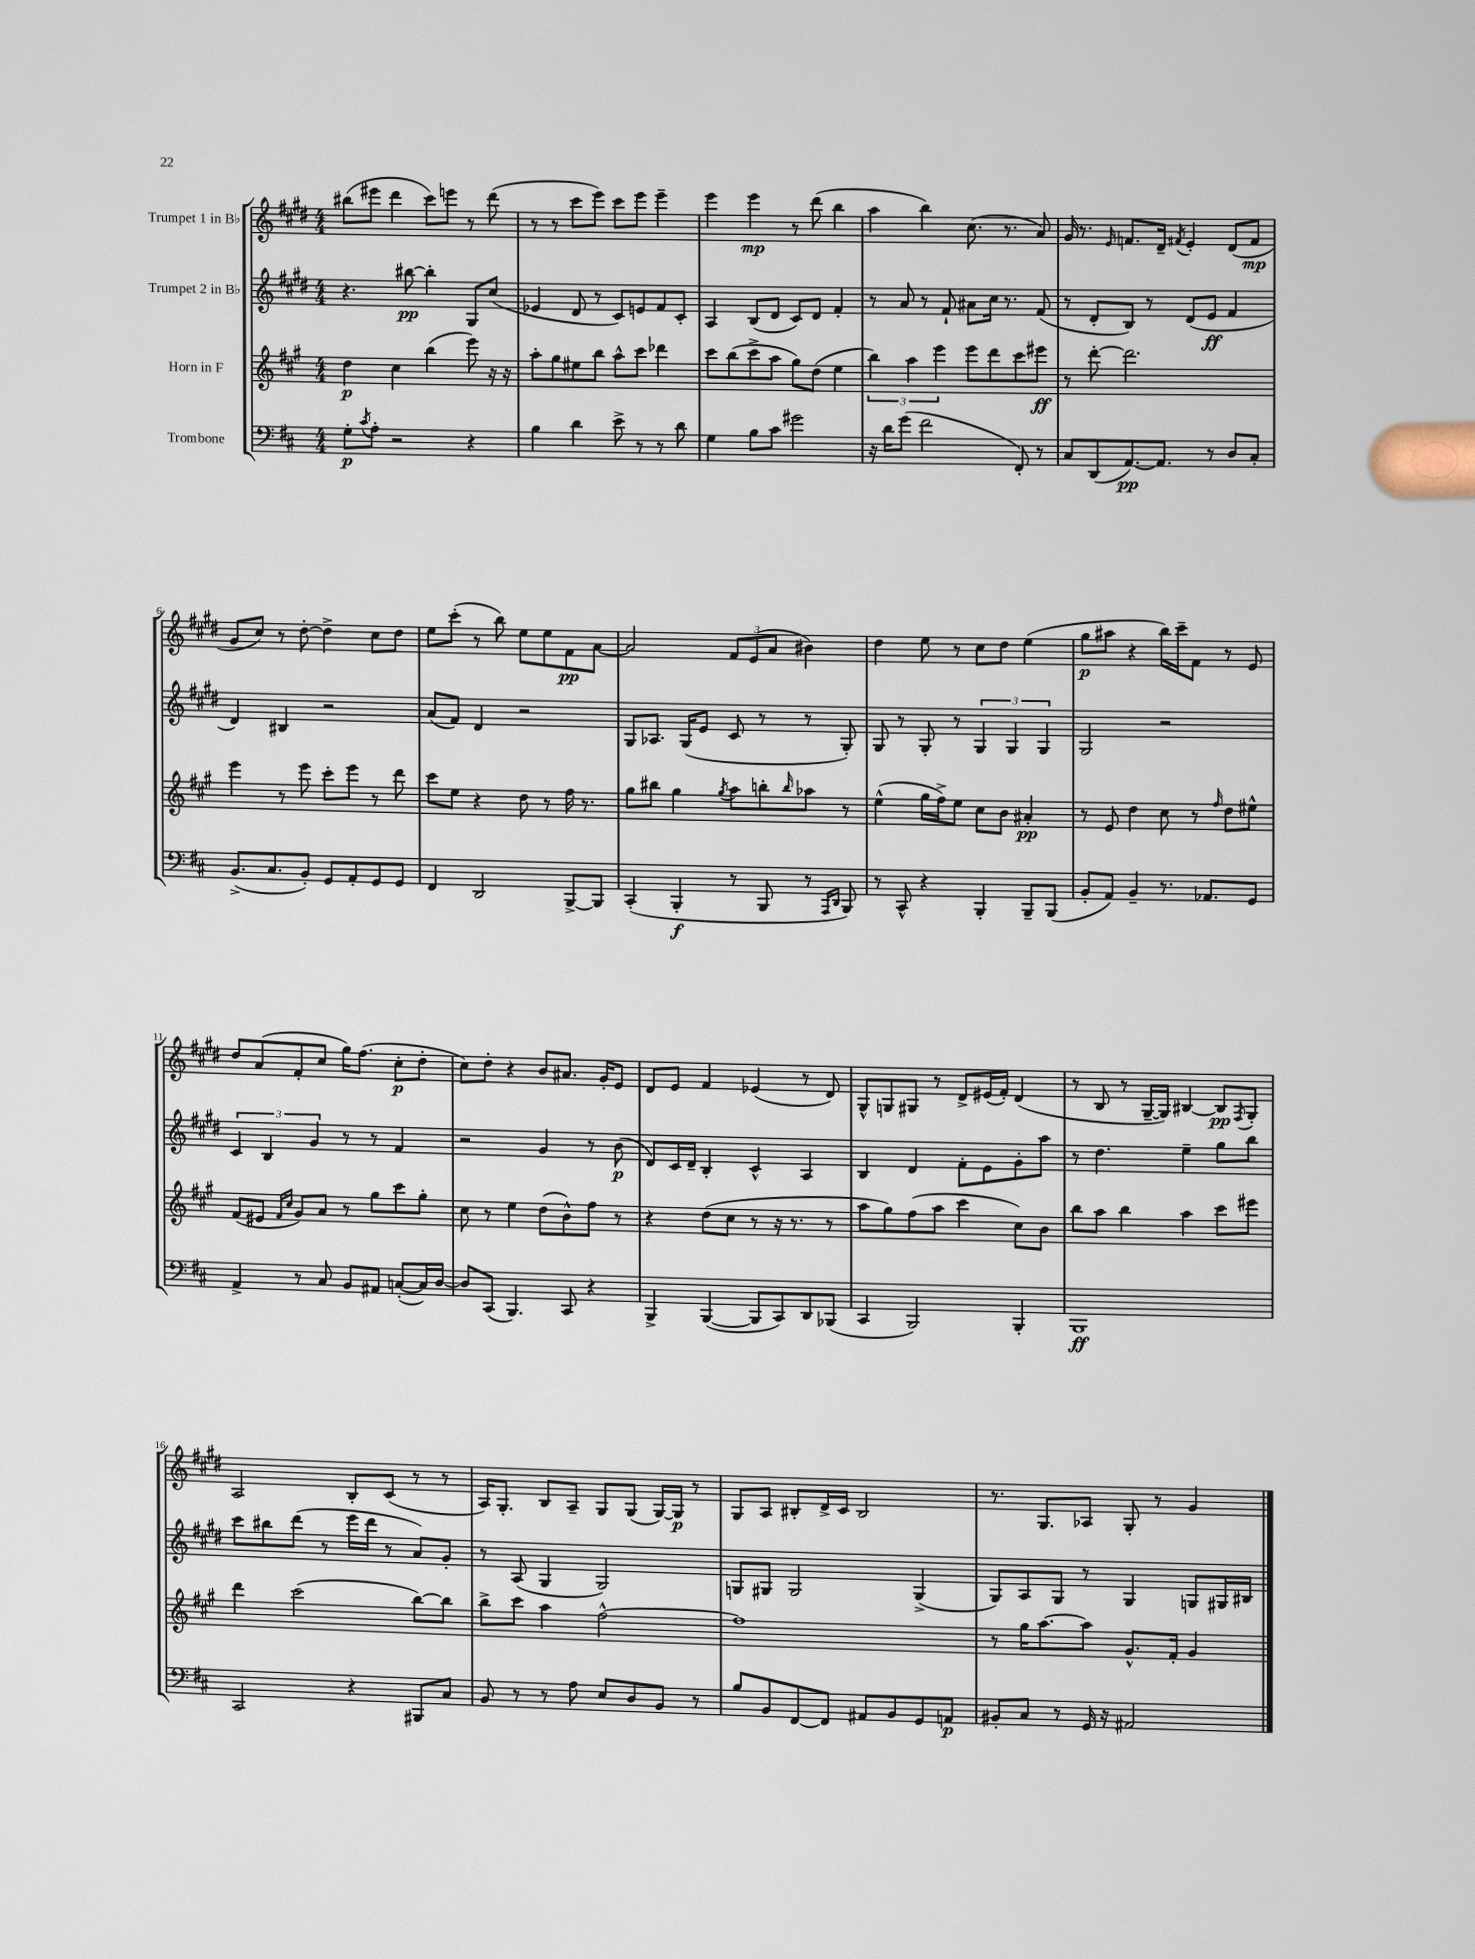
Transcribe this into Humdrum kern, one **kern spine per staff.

**kern	**kern	**kern	**kern
*staff4	*staff3	*staff2	*staff1
*clefF4	*clefG2	*clefG2	*clefG2
*k[f#c#]	*k[f#c#g#]	*k[f#c#g#d#]	*k[f#c#g#d#]
*M4/4	*M4/4	*M4/4	*M4/4
8G'	4dd	4.r	(8bb#
8qc#	.	.	.
8A'	.	.	8eee#
2r	4cc#	.	4ddd#
.	.	[8bb#	.
.	(4bb	4bb#']	8ccc#)
.	.	.	8eee
4r	8eee)	8G#	8r
.	16r	(8cc#	(8ddd#
.	16r	.	.
=	=	=	=
4B	8aa'	4e-	8r
.	8gg#	.	8r
4d	8ee#	8d#	8ccc#
.	8bb	8r	8eee)
8e^	8aa^^	8c#)	8ccc#
8r	8ccc#	8e	8eee
8r	4ddd-	8f#	4eee~
8d	.	8c#'	.
=	=	=	=
4G	8ccc#	4A	4eee
.	(8bb	.	.
8B	8ccc#^	(8B	4eee
8c#	8aa	8d#	.
2g#	8gg#)	8c#)	8r
.	(8dd	8d#	(8ddd#
.	4ee	4f#'	4bb
=	=	=	=
16r	6bb)	8r	4aa
16d	.	.	.
(8g	.	8a	.
.	6aa	.	.
2f#	.	8r	4bb)
.	6eee	.	.
.	.	8f#`	.
.	8eee	8a#	(8.cc#
.	8ddd	16cc#	.
.	.	8.r	8.r
8FF#')	8ccc#	.	.
8r	8eee#	(8f#	8a)
=	=	=	=
8C#	8r	8r	16g#
.	.	.	8.r
(8DD	[8ddd'	8d#'	.
.	.	.	16qqe
[8.AA)	2.ddd]	8B)	8.f
.	.	8r	.
8.AA]	.	.	16d#~
.	.	.	8qf#
.	.	(8d#	4e'
8r	.	8e	.
8D	.	4f#	(8d#
8C#'	.	.	8f#
=	=	=	=
(8.BB^	4eee	4d#)	8g#
.	.	.	8cc#)
8.C#	.	.	.
.	8r	4B#	8r
8BB')	8eee	.	[8dd#'
8GG	8ccc#'	2r	4dd#^]
8AA'	8eee	.	.
8GG	8r	.	8cc#
8GG	8ddd	.	8dd#
=	=	=	=
4FF#	8ccc#	(8a	8ee
.	8ee	8f#)	(8ccc#'
2DD	4r	4d#	8r
.	.	.	8bb)
.	8dd	2r	8ee
.	8r	.	8ee
[8BBB^	16ff#	.	8f#
.	8.r	.	.
8BBB]	.	.	[8a
=	=	=	=
(4CC#'	8gg#	8G#	2a]
.	8bb#	8.A-	.
4BBB'	4gg#	.	.
.	.	(16G#	.
.	.	8e	.
.	8qgg#	.	.
8r	8aa	8c#	12f#
.	.	.	(12e
8BBB	8bb'	8r	.
.	.	.	12a
.	16qqbb	.	.
8r	8aa-	8r	4b#)
16qqAAA	.	.	.
16qqDD	.	.	.
8BBB)	8r	8G#')	.
=	=	=	=
8r	(4ee^^	8G#	4dd#
8CC#^^	.	8r	.
4r	16gg#	8G#'	8ee
.	16ff#^)	.	.
.	8ee	8r	8r
4BBB'	8cc#	6G#	8cc#
.	8b	.	8dd#
.	.	6G#	.
8BBB~	4a#'	.	(4ee
.	.	6G#	.
(8BBB	.	.	.
=	=	=	=
8BB'	8r	2G#	8gg#
8AA)	8e	.	8aa#
4BB~	4dd	.	4r
8.r	8cc#	2r	16bb)
.	.	.	16ccc#~
.	8r	.	8f#
8.AA-	.	.	.
.	16qqff#	.	.
.	8dd	.	8r
8GG	8ee#^^	.	8e
=	=	=	=
4AA^	(8f#	6c#	8dd#
.	8e#	.	(8a
.	.	6B	.
.	16qqf#	.	.
.	16qqcc#	.	.
8r	8g#)	.	8f#'
.	.	6g#	.
8C#	8a	.	8cc#
8BB	8r	8r	16gg#)
.	.	.	(8.ff#
8AA#	8gg#	8r	.
([8C'	8ccc#	4f#	8cc#'
16C])	8gg#'	.	8dd#'
[16D	.	.	.
=	=	=	=
8D]	8cc#	2r	8cc#)
(8CC#	8r	.	8dd#'
4.BBB)	4ee	.	4r
.	(8dd	4g#	8b
8CC#	8b^^)	.	8.a#
4r	8ff#	8r	.
.	.	.	16g#'
.	8r	(8b	8e
=	=	=	=
4BBB^	4r	8d#)	8d#
.	.	16c#	8e
.	.	16d#~	.
([4BBB	(8dd	4B'	4f#
.	8cc#	.	.
8BBB]	8r	4c#^^	(4e-
8CC#)	16r	.	.
.	8.r	.	.
8DD	.	4A	8r
(8BBB-	8r	.	8d#)
=	=	=	=
4CC#	8aa	4B	8G#^^
.	8gg#)	.	8G
2BBB)	(8ff#	4d#	8G#
.	8aa	.	8r
.	4ccc#	8f#'	8d#^
.	.	8e	(16e#
.	.	.	16f#')
4BBB'	8cc#)	8g#'	(4d#
.	8b	8aa	.
=	=	=	=
1BBB	8bb	8r	8r
.	8aa	4.dd#	8B
.	4bb	.	8r
.	.	.	[16G#~
.	.	.	16G#])
.	4aa	4ee~	[4B#
.	8ccc#	8gg#	8B#]
.	.	.	8qF#
.	8eee#	8bb	8G#'
=	=	=	=
2CC#	4ddd	8ccc#	2A
.	.	8bb#	.
.	(2ccc#	(8ddd#	.
.	.	8r	.
4r	.	16eee	8B'
.	.	16ddd#	.
.	.	8r	(8c#
8BBB#	[8bb)	8a)	8r
8C#	8bb]	8g#'	8r
=	=	=	=
8BB	8bb^	8r	16A)
.	.	.	8.G#'
8r	8ccc#	(8A	.
8r	4aa	4G#	8B
8A	.	.	8A~
8E	[2ff#^^	2G#)	8G#
8D	.	.	(8G#
8BB	.	.	[16G#)
.	.	.	16G#]
8r	.	.	8r
=	=	=	=
8B	1ff#]	8G	8G#
8BB	.	8G#	8A
[8FF#	.	2G#	8B#'
8FF#]	.	.	16d#^
.	.	.	16c#
8AA#	.	.	2B#
8BB	.	.	.
8GG	.	(4G#^	.
8AA	.	.	.
=	=	=	=
8BB#'	8r	8G#)	8.r
8C#	16gg#	8A	.
.	[8.aa	.	8.G#
8r	.	8G#	.
16GG	8aa]	8r	8A-
16r	.	.	.
2AA#	8.g#^^	4G#	8G#'
.	.	.	8r
.	16f#'	.	.
.	4g#	8G	4g#
.	.	16G#	.
.	.	16B#	.
==	==	==	==
*-	*-	*-	*-
